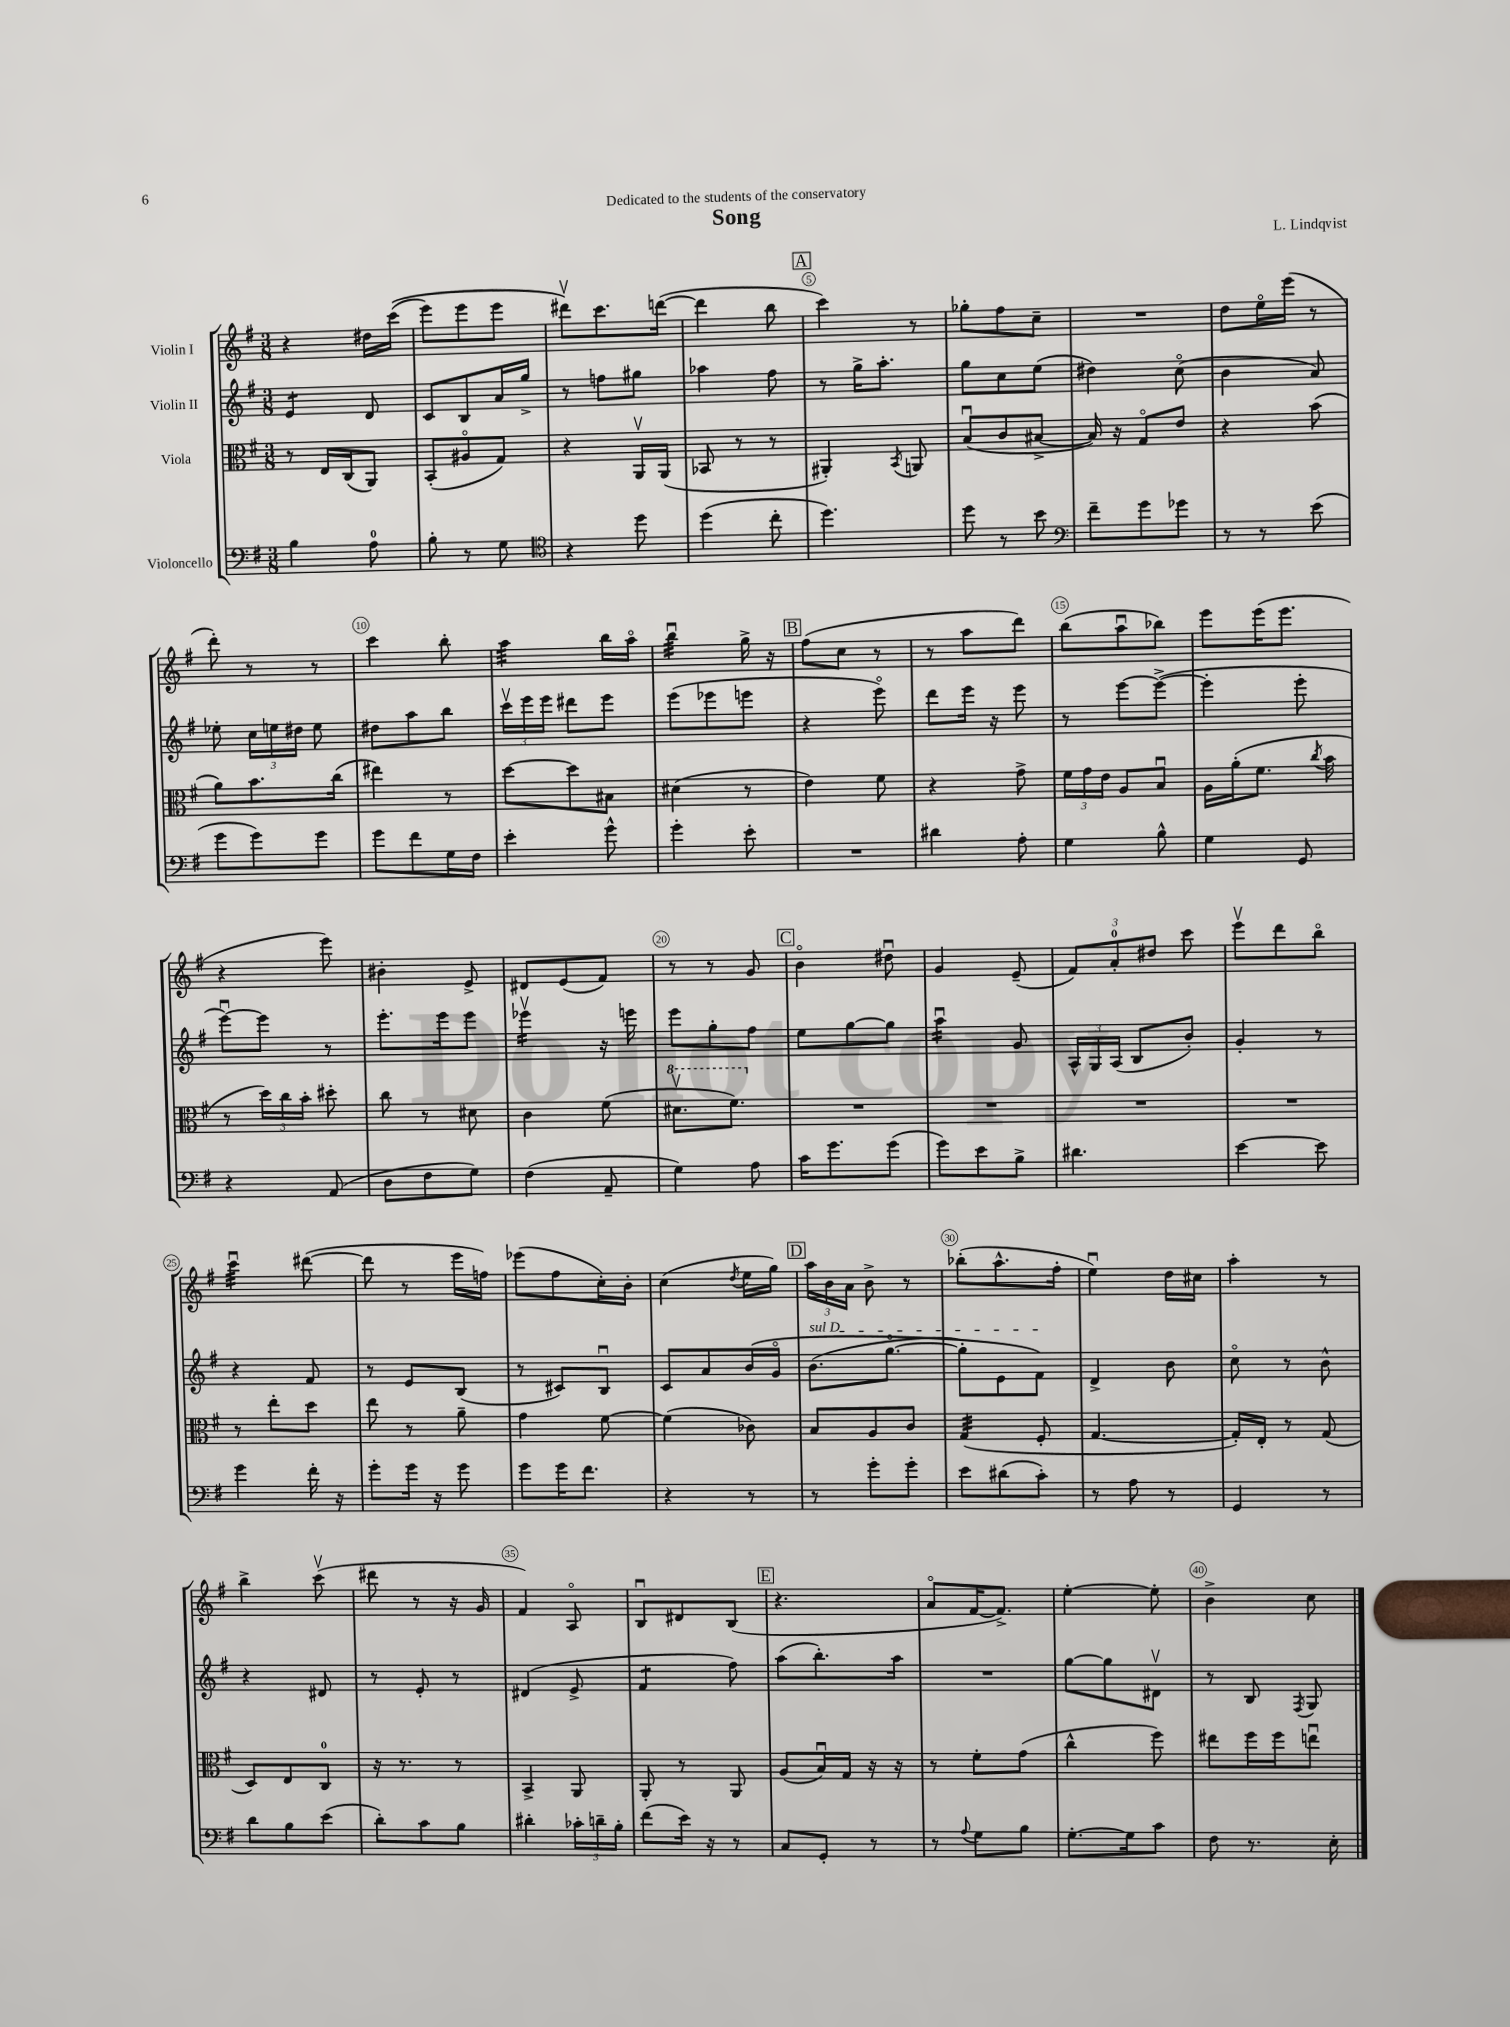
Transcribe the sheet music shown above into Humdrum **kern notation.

**kern	**kern	**kern	**kern
*staff4	*staff3	*staff2	*staff1
*clefF4	*clefC3	*clefG2	*clefG2
*k[f#]	*k[f#]	*k[f#]	*k[f#]
*M3/8	*M3/8	*M3/8	*M3/8
4B	8r	4e	4r
.	16E	.	.
.	(16C	.	.
8A	8AA)	8d	16dd#
.	.	.	&((16ccc
=	=	=	=
8B'	(8BB'	8c	8eee)
8r	8A#o	8B	8eee
8G	8G)	16a	8eee
.	.	16gg^	.
=	=	=	=
*clefC4	*	*	*
4r	4r	8r	8ddd#v&)
.	.	8ff	8.ccc
8dd	16AAv	8gg#	.
.	(16AA	.	([16ddd
=	=	=	=
(4dd	8BB-	4aa-	4ddd]
.	8r	.	.
8cc'	8r	8ff#	8bb
=	=	=	=
4.dd)	4AA#')	8r	4ccc)
.	.	16gg^	.
.	.	8.aa'	.
.	8qBB	.	.
.	8AA	.	8r
=	=	=	=
8dd	(8Bu	8gg	8gg-'
8r	8c	8cc	8ff#
8b	[8B#^	(8ee	8cc~
=	=	=	=
*clefF4	*	*	*
8f#~	16B#])	4dd#)	4.r
.	16r	.	.
8g	8Go	.	.
8g-	8e	(8cco	.
=	=	=	=
8r	4r	4b	8dd
8r	.	.	16eeo
.	.	.	(16eee
(8e	(8b	8a)	8r
=	=	=	=
8g	8a)	8ee-'	8ddd')
8g)	8.b	24cc	8r
.	.	24ee	.
.	.	24dd#	.
8g	.	8ee	8r
.	(16cc	.	.
=	=	=	=
8g	4ee#)	8dd#	4ccc
8f#	.	8aa	.
16G	8r	8bb	8bb'
16F#	.	.	.
=	=	=	=
4e'	[8dd	24cccv	4aa
.	.	24eee	.
.	.	24eee	.
.	8dd]	8ddd#	.
8g^^	8B#	8eee	16bb
.	.	.	16aao
=	=	=	=
4g'	(4d#	(8eee	4bbu
.	.	8eee-	.
8e'	8r	8eee	16gg^
.	.	.	16r
=	=	=	=
4.r	4e)	4r	(8ff#
.	.	.	8cc
.	8f#	8eeeo)	8r
=	=	=	=
4d#	4r	8ddd	8r
.	.	16eee	8aa
.	.	16r	.
8A'	8g^	8eee	8ddd)
=	=	=	=
4G	24f#	8r	(8bb
.	24g	.	.
.	24e	.	.
.	8A	[8eee	8aau
8B^^	8Bu	(8eee^_	8bb-)
=	=	=	=
4G	16A	4eee']	8eee
.	(16a'	.	.
.	8.f#	.	(16eee
.	.	.	8.eee
8GG	.	8eee'	.
.	8qcc	.	.
.	16b	.	.
=	=	=	=
4r	8r	[8eeeu)	4r
.	24dd)	8eee]	.
.	24cc	.	.
.	24b'	.	.
(8AA	8dd#'	8r	8eee)
=	=	=	=
8D	8cc	8.eee'	4b#'
8F#	8r	.	.
.	.	16eee	.
8G)	8d#	8eee	8e^
=	=	=	=
(4F#	4c	4eee-v	8d#
.	.	.	(8e
8AA~	(8f#	16r	8f#)
.	.	16eee	.
=	=	=	=
4G)	8.dd#v	8eee	8r
.	.	8gg'	8r
.	8.ff#)	.	.
8A	.	8ff#	8g
=	=	=	=
16c	4.r	8ee	4bo
8.g	.	.	.
.	.	[8gg	.
(8g	.	8gg]	8dd#u
=	=	=	=
8g)	4.r	4aau	4g
8e	.	.	.
8B^	.	8g	(8e~
=	=	=	=
4.d#	4.r	24A^^	12f#)
.	.	24G	.
.	.	(24A	12a'
.	.	8B	.
.	.	.	12dd#
.	.	8b')	8ccc
=	=	=	=
[4e	4.r	4g'	8eeev
.	.	.	8ddd
8e]	.	8r	8bbo
=	=	=	=
4g	8r	4r	4cccu
.	8ee'	.	.
16f#'	8dd	8f#	([8ddd#
16r	.	.	.
=	=	=	=
8g'	8ee	8r	8ddd#]
16g	8r	8e	8r
16r	.	.	.
8g	8a~	(8B	16eee
.	.	.	16ff)
=	=	=	=
8g	4g	8r	(8eee-
16g	.	8c#)	8ff#
8.f#	.	.	.
.	[8f#	8Bu	16cc')
.	.	.	16b'
=	=	=	=
4r	(4f#]	8c	(4cc
.	.	8a	.
.	.	.	8qdd
8r	8c-)	&(16b	16ee
.	.	16go	16gg)
=	=	=	=
8r	8B	(8.b	24aa
.	.	.	24b
.	.	.	24a
8g'	8A	.	8b^
.	.	[8.ggo	.
8g'	8c	.	8r
=	=	=	=
8e	(4G	8gg'])	(8bb-'
(8d#	.	8e	8.aa^^
8c')	8F#'	8f#&)	.
.	.	.	16ff#'
=	=	=	=
8r	[4.G	4d^	4eeu)
8A	.	.	.
8r	.	8b	16dd
.	.	.	16cc#
=	=	=	=
4GG	16G'])	8cco	4aa'
.	16E'	.	.
.	8r	8r	.
8r	(8G	8b^^	8r
=	=	=	=
8d	8D)	4r	4bb^
8B	8E	.	.
(8e	8C	8d#	(8cccv
=	=	=	=
8d')	16r	8r	8ddd#
.	8.r	.	.
8c	.	8e'	8r
8B	8r	8r	16r
.	.	.	16g
=	=	=	=
4d#'	4BB^	(4d#	4f#)
24c-'	8AA	8e^	8Ao
24d~	.	.	.
24B'	.	.	.
=	=	=	=
(8f#	8AA'	4f#	8Bu
16e)	8r	.	8d#
16r	.	.	.
8r	8AA	8ff#)	(8B
=	=	=	=
8C	(8A	(8aa	4.r
8GG'	16Bu)	8.bb')	.
.	16G	.	.
8r	16r	.	.
.	16r	16aa	.
=	=	=	=
8r	8r	4.r	8ao
8qqA	.	.	.
8G	8f#'	.	[16f#
.	.	.	8.f#^])
8B	(8g	.	.
=	=	=	=
[8.G'	4cc^^	[8gg	[4ee'
.	.	8gg]	.
16G]	.	.	.
8c	8ff#)	8d#v	8ee']
=	=	=	=
8F#	8ee#	8r	4b^
8.r	16ff#	8B	.
.	16ff#	.	.
.	.	8qF#	.
.	8eeu	8G	8cc
16E'	.	.	.
==	==	==	==
*-	*-	*-	*-
